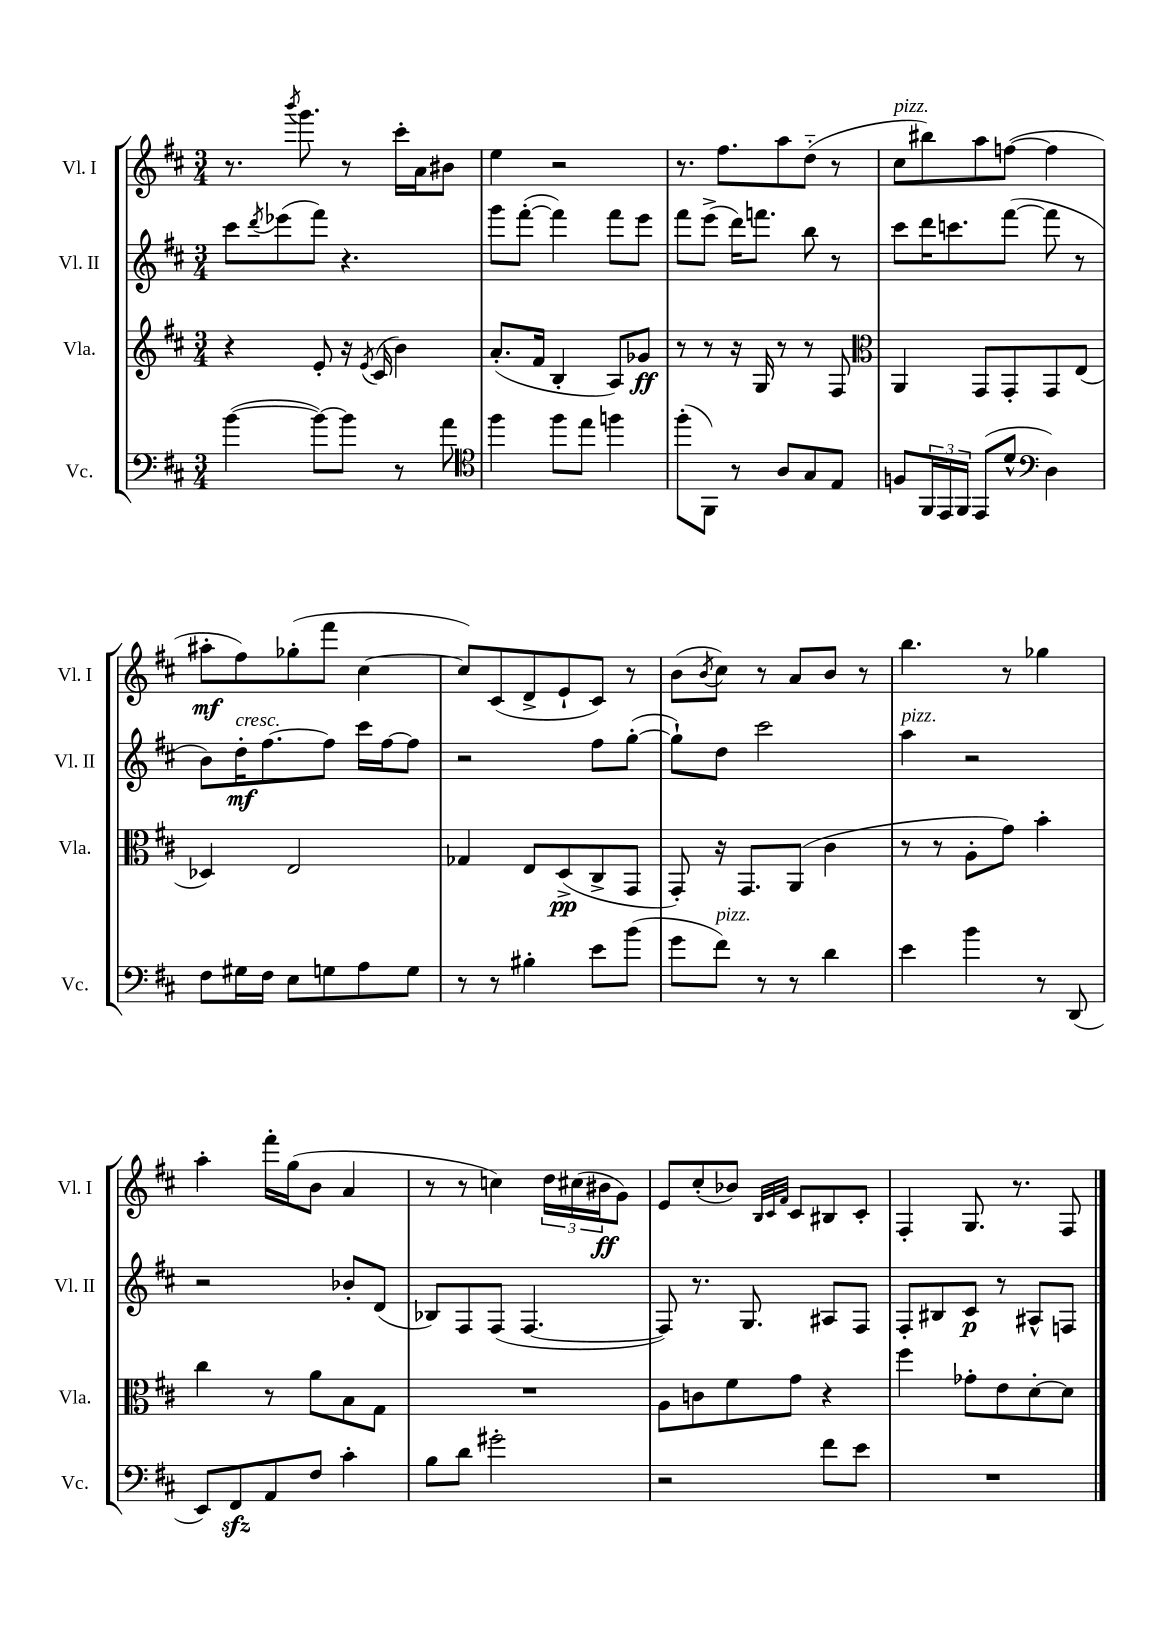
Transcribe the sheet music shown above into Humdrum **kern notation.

**kern	**kern	**dynam	**kern	**dynam	**kern	**dynam
*part4	*part3	*part3	*part2	*part2	*part1	*part1
*staff4	*staff3	*staff3	*staff2	*staff2	*staff1	*staff1
*I"Vc.	*I"Vla.	*	*I"Vl. II	*	*I"Vl. I	*
*I'Vc.	*I'Vla.	*	*I'Vl. II	*	*I'Vl. I	*
*clefF4	*clefG2	*	*clefG2	*	*clefG2	*
*k[f#c#]	*k[f#c#]	*	*k[f#c#]	*	*k[f#c#]	*
*M3/4	*M3/4	*	*M3/4	*	*M3/4	*
=113	=113	=113	=113	=113	=113	=113
([4b\	4r	.	8ccc#\L	.	8.r	.
.	.	.	8qddd/	.	.	.
.	.	.	(8eee-X\	.	.	.
.	.	.	.	.	8qbbb/	.
.	.	.	.	.	8.ggg\	.
8b\L_)	8e'/	.	8fff#\J)	.	.	.
8b\J]	16r	.	4.r	.	8r	.
.	8qe/	.	.	.	.	.
.	(16c#/	.	.	.	.	.
8r	4b\)	.	.	.	16ccc#'\LL	.
.	.	.	.	.	16a\J	.
8a\	.	.	.	.	8b#X\J	.
=114	=114	=114	=114	=114	=114	=114
*clefC4	*	*	*	*	*	*
4ff#\	(8.a'/L	.	8ggg\L	.	4ee\	.
.	.	.	([8fff#'\J	.	.	.
.	16f#/Jk	.	.	.	.	.
8ff#\L	4B'/	.	4fff#\])	.	2r	.
8ee\J	.	.	.	.	.	.
4ffn\	8A/L)	.	8fff#\L	.	.	.
.	8g-X/J	ff	8eee\J	.	.	.
=115	=115	=115	=115	=115	=115	=115
(8ff#'\L	8r	.	8fff#\L	.	8.r	.
8FF#\J)	8r	.	(8eee^\J	.	.	.
.	.	.	.	.	8.ff#\L	.
8r	16r	.	16ddd\KL)	.	.	.
.	16G/	.	8.fffn\J	.	.	.
8A/L	8r	.	.	.	8aa\	.
8G/	8r	.	8bb\	.	(8dd\J	.
8E/J	8F#/	.	8r	.	8r	.
=116	=116	=116	=116	=116	=116	=116
*	*clefC3	*	*	*	*	*
!	!	!	!	!	!LO:TX:a:i:t=pizz.	!
8Fn/L	4AA/	.	8ccc#\L	.	8cc#\L	.
24FF#/L	.	.	16ddd\K	.	8bb#X\)	.
24EE/	.	.	.	.	.	.
.	.	.	8.cccn\	.	.	.
24FF#/JJ	.	.	.	.	.	.
(8EE/L	8GG/L	.	.	.	8aa\	.
8d^^/J	8GG'/	.	([8fff#\J	.	([8ffn\J	.
*clefF4	*	*	*	*	*	*
4D\)	8GG/	.	8fff#\]	.	4ff\]	.
.	(8E/J	.	8r	.	.	.
!!LO:LB:g=z
=117	=117	=117	=117	=117	=117	=117
8F#\L	4D-X/)	.	8b\L)	.	8aa#X'\L	mf
!	!	!	!LO:TX:a:i:t=cresc.	!	!	!
16G#X\L	.	.	16dd'\K	mf	8ff#\)	.
16F#\JJ	.	.	[8.ff#\	.	.	.
8E\L	2E/	.	.	.	(8gg-X'\	.
8Gn\	.	.	8ff#\J]	.	8fff#\J	.
8A\	.	.	16ccc#\LL	.	[4cc#\	.
.	.	.	[16ff#\J	.	.	.
8G\J	.	.	8ff#\J]	.	.	.
=118	=118	=118	=118	=118	=118	=118
8r	4G-X/	.	2r	.	8cc#/L])	.
8r	.	.	.	.	(8c#/	.
4B#X'\	8E/L	.	.	.	8d^/	.
.	(8D^/	pp	.	.	8e`/	.
8e\L	8C#^/	.	8ff#\L	.	8c#/J)	.
(8b\J	8GG/J	.	([8gg'\J	.	8r	.
=119	=119	=119	=119	=119	=119	=119
8g\L	8GG'/)	.	8gg`\L])	.	(8b\L	.
.	.	.	.	.	8qb/	.
!LO:TX:a:i:t=pizz.	!	!	!	!	!	!
8f#\J)	16r	.	8dd\J	.	8cc#\J)	.
.	8.GG/L	.	.	.	.	.
8r	.	.	2ccc#\	.	8r	.
8r	(8AA/J	.	.	.	8a/L	.
4d\	4c#\	.	.	.	8b/J	.
.	.	.	.	.	8r	.
=120	=120	=120	=120	=120	=120	=120
!	!	!	!LO:TX:a:i:t=pizz.	!	!	!
4e\	8r	.	4aa\	.	4.bb\	.
.	8r	.	.	.	.	.
4b\	8A'\L	.	2r	.	.	.
.	8g\J)	.	.	.	8r	.
8r	4b'\	.	.	.	4gg-X\	.
(8DD/	.	.	.	.	.	.
!!LO:LB:g=z
=121	=121	=121	=121	=121	=121	=121
8EE/L)	4cc#\	.	2r	.	4aa'\	.
8FF#zz/	.	.	.	.	.	.
8AA/	8r	.	.	.	16fff#'\LL	.
.	.	.	.	.	(16gg\J	.
8F#/J	8a\L	.	.	.	8b\J	.
4c#'\	8B\	.	8b-X'/L	.	4a/	.
.	8G\J	.	(8d/J	.	.	.
=122	=122	=122	=122	=122	=122	=122
8B\L	2.r	.	8B-X/L)	.	8r	.
8d\J	.	.	8F#/	.	8r	.
2g#X'\	.	.	(8F#/J	.	4ccn\)	.
.	.	.	[4.F#/	.	.	.
.	.	.	.	.	24dd\LL	.
.	.	.	.	.	(24cc#X\	.
.	.	.	.	.	24b#X\J	ff
.	.	.	.	.	8g\J)	.
=123	=123	=123	=123	=123	=123	=123
2r	8A\L	.	8F#/])	.	8e/L	.
.	8cn\	.	8.r	.	(8cc#'/	.
.	8f#\	.	.	.	8b-X/J)	.
.	.	.	8.G/	.	.	.
.	.	.	.	.	32qqB/LLL	.
.	.	.	.	.	32qqc#/	.
.	.	.	.	.	32qqf#/JJJ	.
.	8g\J	.	.	.	8c#/L	.
8f#\L	4r	.	8A#X/L	.	8B#X/	.
8e\J	.	.	8F#/J	.	8c#'/J	.
=124	=124	=124	=124	=124	=124	=124
2.r	4ff#\	.	8F#'/L	.	4F#'/	.
.	.	.	8B#X/	.	.	.
.	8g-X'\L	.	8c#/J	p	8.G/	.
.	8e\	.	8r	.	.	.
.	.	.	.	.	8.r	.
.	[8d'\	.	8A#X^^/L	.	.	.
.	8d\J]	.	8Fn/J	.	8F#/	.
==	==	==	==	==	==	==
*-	*-	*-	*-	*-	*-	*-
